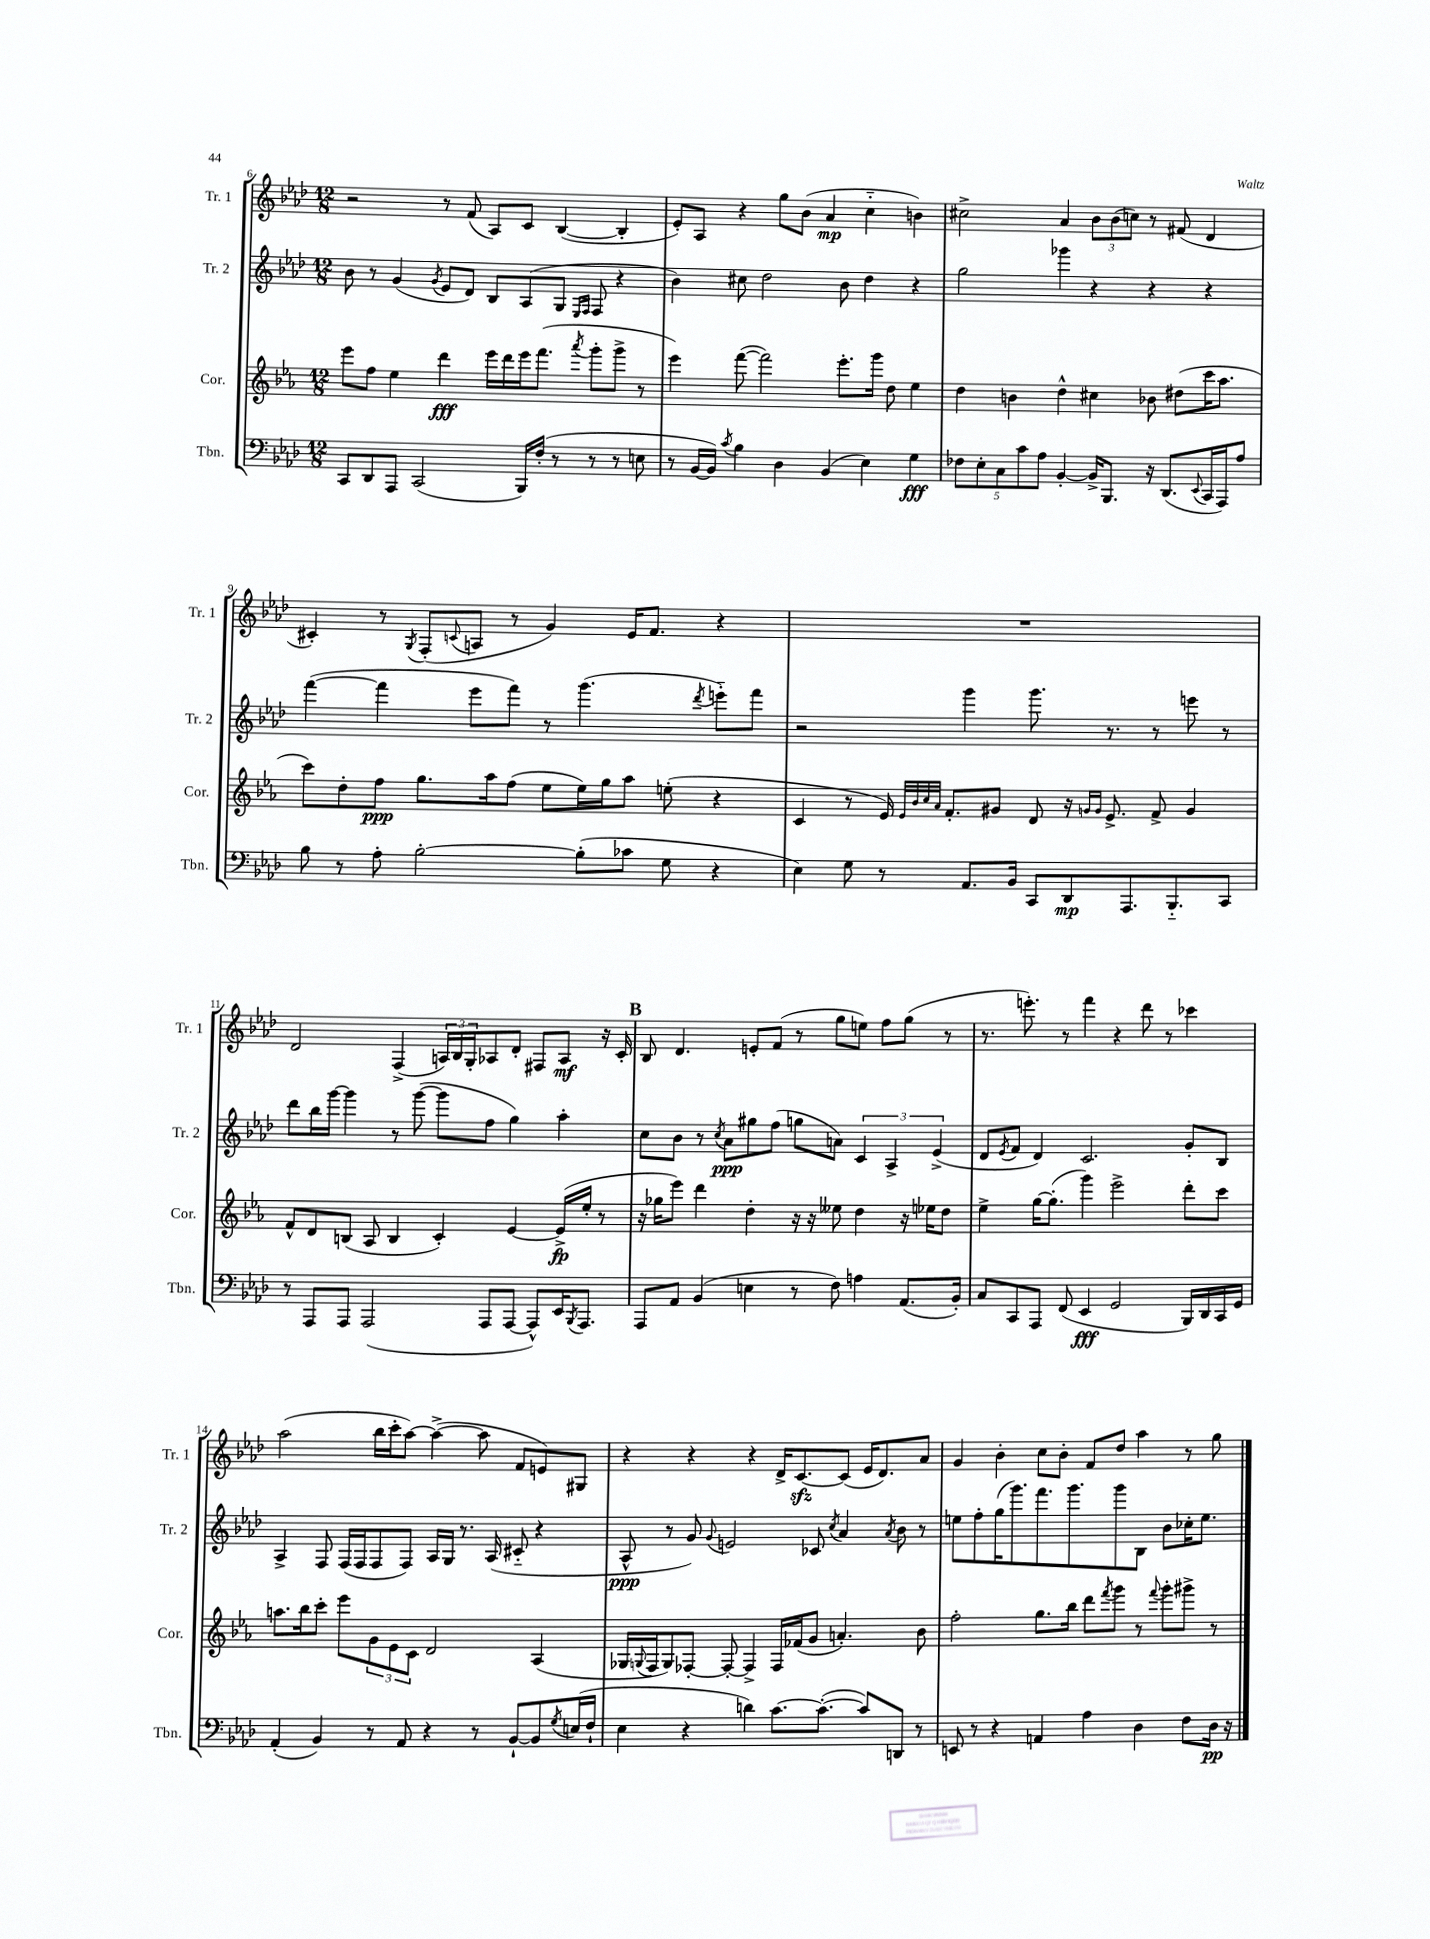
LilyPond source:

<<
\new StaffGroup <<
\new Staff = "s0" \with { instrumentName = "Tr. 1" shortInstrumentName = "Tr. 1" } {
    \clef treble \key aes \major \numericTimeSignature \time 12/8
    r2 r8 f'8( aes8) c'8 bes4~( bes4-. |
    ees'8-.) aes8 r4 g''8 bes'8( aes'4\mp c''4-_ b'4) |
    cis''2-> aes'4 \tuplet 3/2 { bes'8 bes'8( c''8) } r8 fis'8( des'4 |
    cis'4-.) r8 \acciaccatura { g8 } f8-.( \appoggiatura { c'8 } a8 r8 g'4) ees'16 f'8. r4 |
    R1. |
    des'2 f4->( \tuplet 3/2 { a16) bes16 g16-. } aes8 des'8-. fis8 aes8\mf r16 c'16-. |
    \mark \markup { \bold "B" } bes8 des'4. e'8-. f'8( r8 g''8 e''8) f''8 g''8( r8 |
    r8. e'''8.-.) r8 f'''4 r4 des'''8 r8 ces'''4 |
    aes''2( bes''16 c'''16-. aes''8~) aes''4~->( aes''8 f'8 e'8) gis8 |
    r4 r4 r4 des'16-> c'8.~\sfz c'8( ees'16 des'8.) aes'8 |
    g'4 bes'4-. c''8 bes'8-. f'8 des''8 aes''4 r8 g''8 \bar "|." |
}
\new Staff = "s1" \with { instrumentName = "Tr. 2" shortInstrumentName = "Tr. 2" } {
    \clef treble \key aes \major \numericTimeSignature \time 12/8
    bes'8 r8 g'4( \acciaccatura { g'8 } ees'8 des'8) bes8 aes8( g8 \grace { ees16 f16 } f8 r4 |
    bes'4) cis''8 des''2 bes'8 des''4 r4 |
    g''2 ges'''4 r4 r4 r4 |
    f'''4~( f'''4 ees'''8 f'''8) r8 g'''4.( \acciaccatura { des'''8 } e'''8-_) f'''8 |
    r2 g'''4 g'''8. r8. r8 e'''8 r8 |
    des'''8 bes''16 g'''16~ g'''4 r8 g'''8~( g'''8 f''8 g''4) aes''4-. |
    \mark \markup { \bold "B" } c''8 bes'8 r8 \acciaccatura { c''8 } aes'8\ppp gis''8 f''8( g''8 a'8) \tuplet 3/2 { c'4 aes4-> ees'4->( } |
    des'8 \acciaccatura { ees'8 } f'8 des'4) c'2. g'8-. bes8 |
    aes4-> f8 f16( f16 f8 f8) aes16 g16 r8. aes16( cis'8-_ r4 |
    aes8-^\ppp r8 g'8) \appoggiatura { g'8 } e'2 ces'8 \acciaccatura { c''8 } aes'4 \acciaccatura { aes'8 } bes'8 r8 |
    e''8 f''8-. g''16( g'''8.) f'''8. g'''8. g'''8 bes8 bes'8 ces''16-. e''8. \bar "|." |
}
\new Staff = "s2" \with { instrumentName = "Cor." shortInstrumentName = "Cor." } {
    \clef treble \key ees \major \numericTimeSignature \time 12/8
    ees'''8 f''8 ees''4 d'''4\fff ees'''16 d'''16 ees'''16 f'''8.( \acciaccatura { aes'''8 } g'''8-. g'''8-> r8 |
    ees'''4) f'''8~( f'''2) ees'''8.-. g'''16 d''8 ees''4 |
    d''4 b'4 d''4-^ cis''4 bes'8 dis''8( c'''16 aes''8. |
    c'''8) d''8-. f''8\ppp g''8. aes''16 f''8( ees''8 ees''16) g''16 aes''8 e''8-.( r4 |
    c'4 r8 ees'16) \grace { ees'32 bes'32 c''32 aes'32 } f'8.-. gis'8 d'8 r16 \grace { g'16 g'16 } ees'8.-> f'8-> g'4 |
    f'8-^ d'8 b8( aes8 b4 c'4-.) ees'4~ ees'16->\fp( ees''16-. r8 |
    \mark \markup { \bold "B" } r16 ges''16 ees'''8) d'''4 d''4-. r16 r16 eeses''8 d''4 r16 ees''16 d''8 |
    ees''4-> g''16~ g''8.-.( g'''4) ees'''2-> d'''8-. c'''8 |
    a''8. bes''16 c'''8-. ees'''8 \tuplet 3/2 { g'8 ees'8 c'8 } d'2 aes4( |
    ges16 \appoggiatura { g8 } f16 g8) fes8~-. fes8~-. fes4-> fes16 fes'16( g'8 a'4.-.) bes'8 |
    f''2-. g''8. bes''16 d'''8 \acciaccatura { f'''8 } g'''8 r8 \appoggiatura { f'''8 } g'''8-. gis'''8-> r8 \bar "|." |
}
\new Staff = "s3" \with { instrumentName = "Tbn." shortInstrumentName = "Tbn." } {
    \clef bass \key aes \major \numericTimeSignature \time 12/8
    c,8 des,8 aes,,8 c,2( bes,,16) f16-.( r8 r8 r8 e8 |
    r8 bes,16~ bes,16) \acciaccatura { c'8 } bes4 des4 bes,4( ees4) g4\fff |
    \tuplet 5/4 { fes8 ees8-. c8 c'8 aes8 } bes,4~-. bes,16-> bes,,8. r16 des,8.( \appoggiatura { ees,8 } c,16 aes,,16) aes8 |
    bes8 r8 aes8-. bes2~-. bes8-.( ces'8 g8 r4 |
    ees4) g8 r8 aes,8. bes,16 c,8 des,8\mp aes,,8. bes,,8.-_ c,8 |
    r8 aes,,8 aes,,8 aes,,2( aes,,8 aes,,8~ aes,,8-^) ees,16 \acciaccatura { bes,,8 } aes,,8. |
    \mark \markup { \bold "B" } aes,,8 aes,8 bes,4( e4 r8 f8) a4 aes,8.( bes,16-.) |
    c8 c,8 aes,,8 f,8( ees,4\fff g,2 bes,,16) des,16 c,16 g,16 |
    aes,4-.( bes,4) r8 aes,8 r4 r8 bes,8~-! bes,8 \acciaccatura { g8 } e16( f16-! |
    ees4 r4 d'4) c'8.~ c'8.~-.( c'8) d,8 r8 |
    e,8 r8 r4 a,4 aes4 des4 f8 des16\pp r16 \bar "|." |
}
>>
>>
\layout { \context { \Score currentBarNumber = #6 } }
